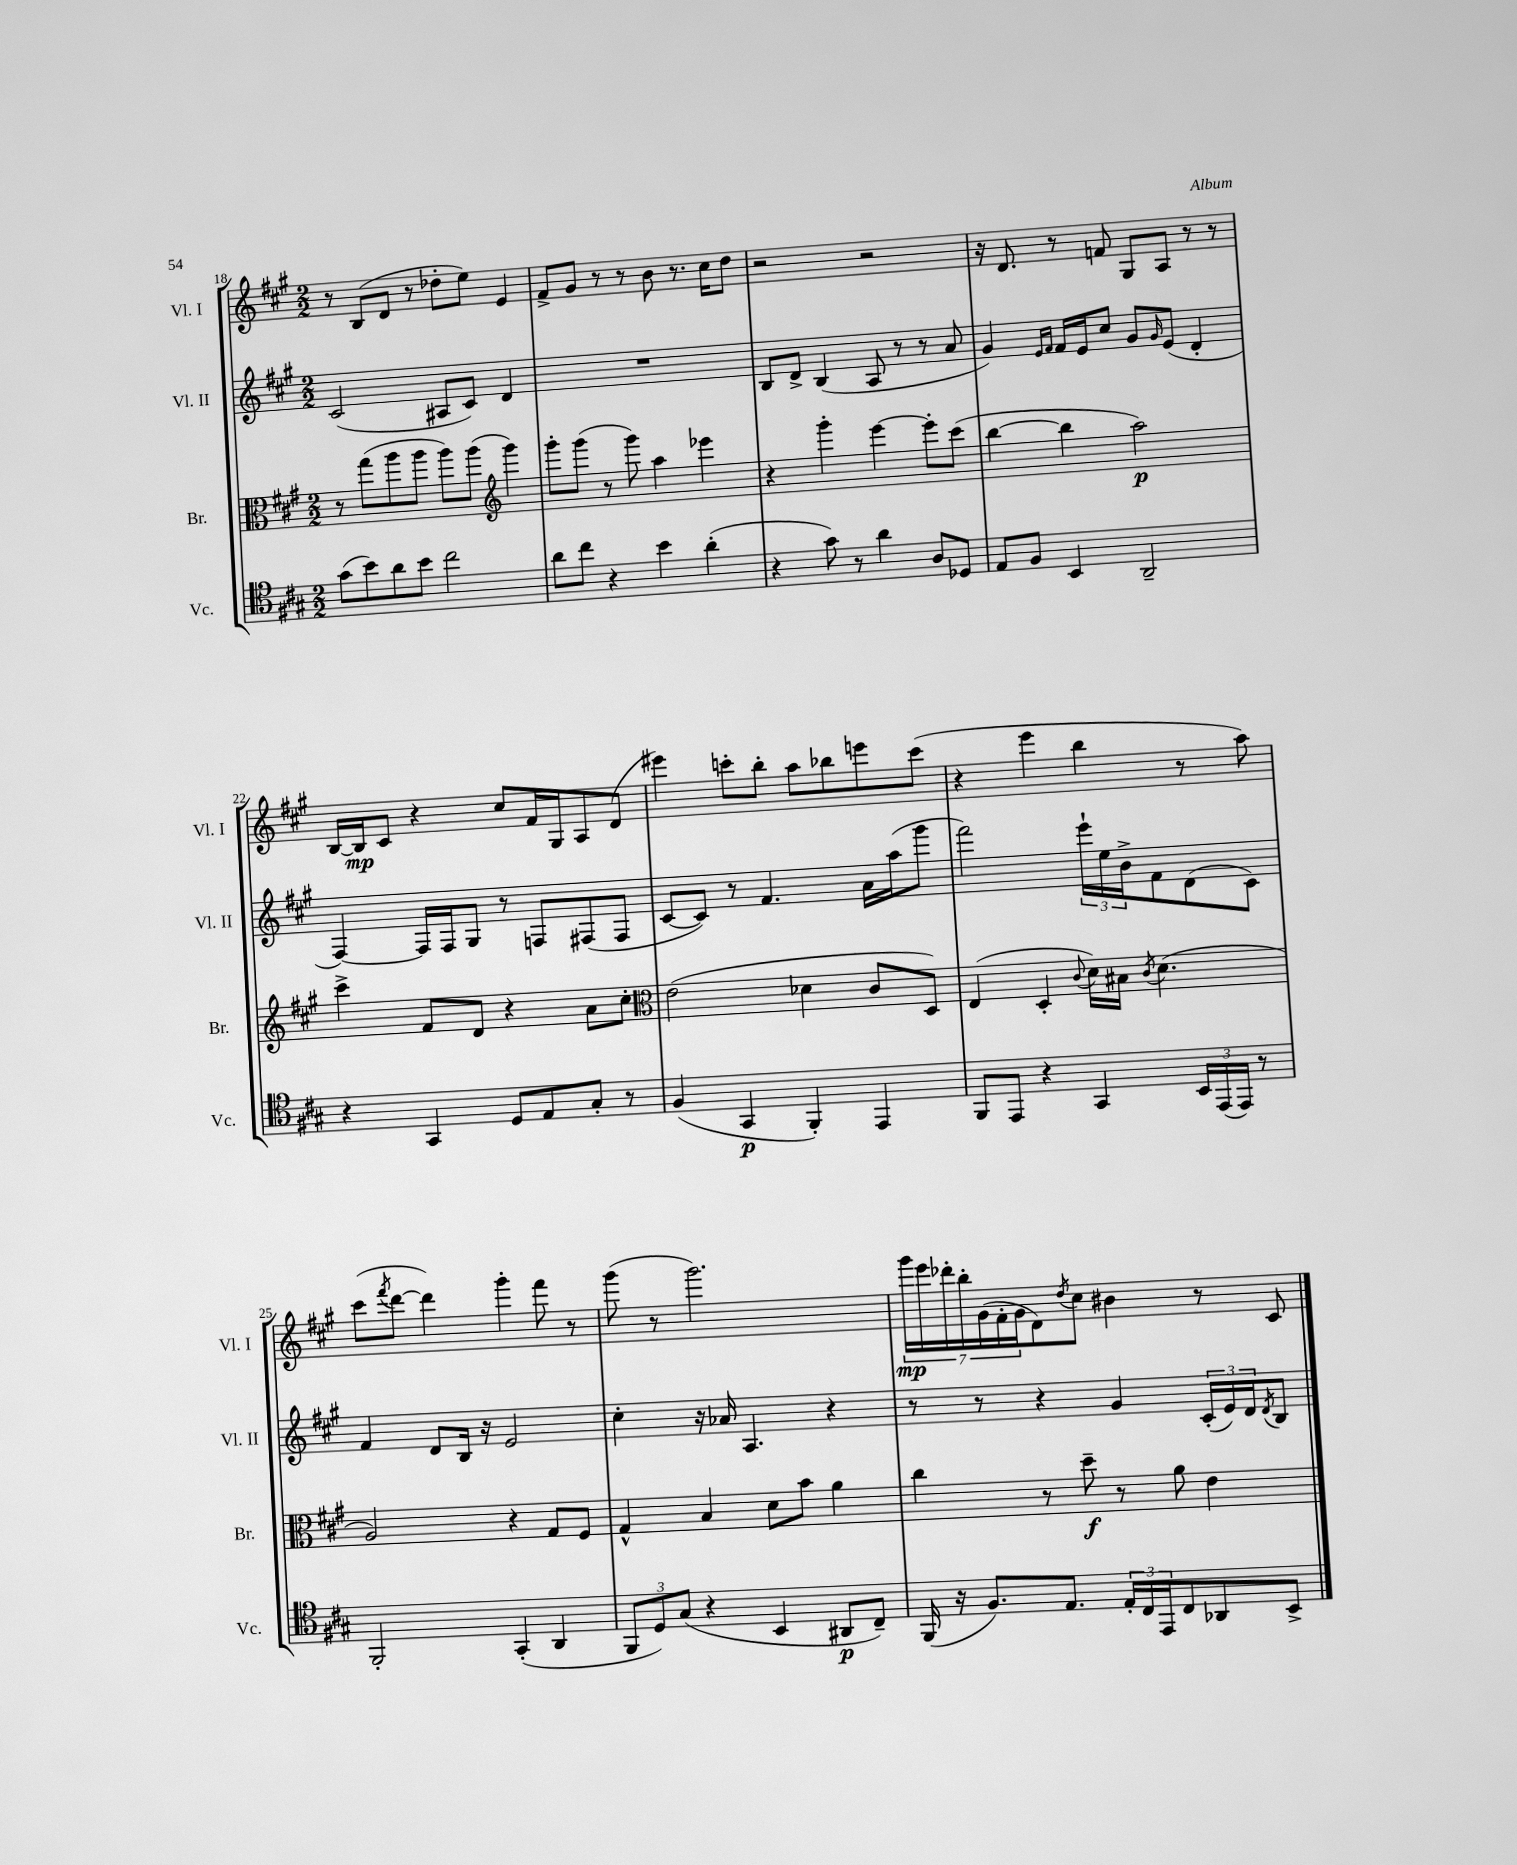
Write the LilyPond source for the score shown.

<<
\new StaffGroup <<
\new Staff = "s0" \with { instrumentName = "Vl. I" shortInstrumentName = "Vl. I" } {
    \clef treble \key a \major \numericTimeSignature \time 2/2
    r8 b8( d'8 r8 des''8-. e''8) e'4 |
    fis'8-> gis'8 r8 r8 b'8 r8. cis''16 d''8 |
    r2 r2 |
    r16 d'8. r8 f'8 gis8 a8 r8 r8 |
    b16~ b16\mp cis'8 r4 cis''8 fis'16 gis16 a8 d'8( |
    eis'''4) c'''8-. b''8-. a''8 bes''8 e'''8 c'''8( |
    r4 e'''4 b''4 r8 a''8) |
    cis'''8( \acciaccatura { fis'''8 } d'''8~ d'''4) gis'''4-. fis'''8 r8 |
    gis'''8( r8 gis'''2.) |
    \tuplet 7/4 { gis'''16\mp e'''16 des'''16-. b''16-. gis'16( fis'16-. gis'16 } d'8) \acciaccatura { d''8 } cis''8 bis'4 r8 cis'8 \bar "|." |
}
\new Staff = "s1" \with { instrumentName = "Vl. II" shortInstrumentName = "Vl. II" } {
    \clef treble \key a \major \numericTimeSignature \time 2/2
    cis'2( ais8 cis'8) d'4 |
    R1 |
    b8 d'8-> b4( a8 r8 r8 a'8 |
    gis'4) \grace { e'16 fis'16 } fis'16 e'16 cis''8 gis'8 \grace { gis'16 } e'8( d'4-. |
    fis4~) fis16 fis16 gis8 r8 f8 fis8( fis8 |
    cis'8~ cis'8) r8 fis'4. a'16 a''16( gis'''8 |
    fis'''2) \tuplet 3/2 { e'''16-! e''16 b'16-> } fis'8 d'8( cis'8) |
    fis'4 d'8 b16 r16 e'2 |
    cis''4-. r16 aes'16 a4. r4 |
    r8 r8 r4 gis'4 \tuplet 3/2 { cis'16-.( e'16) d'16 } \acciaccatura { d'8 } b8 \bar "|." |
}
\new Staff = "s2" \with { instrumentName = "Br." shortInstrumentName = "Br." } {
    \clef alto \key a \major \numericTimeSignature \time 2/2
    r8 gis''8( a''8 a''8 a''8) a''8( \clef treble gis'''4) |
    gis'''8-. gis'''8( r8 gis'''8) a''4 ees'''4 |
    r4 gis'''4-. e'''4~ e'''8-. cis'''8( |
    b''4~ b''4 a''2\p) |
    cis'''4-> fis'8 d'8 r4 a'8 cis''8-. |
    \clef alto e'2( des'4 cis'8 d8) |
    e4( d4-. \appoggiatura { cis'8 } d'16) bis16 \acciaccatura { cis'8 } d'4.( |
    a2) r4 gis8 fis8 |
    gis4-^ b4 d'8 b'8 a'4 |
    cis''4 r8 d''8--\f r8 a'8 e'4 \bar "|." |
}
\new Staff = "s3" \with { instrumentName = "Vc." shortInstrumentName = "Vc." } {
    \clef tenor \key a \major \numericTimeSignature \time 2/2
    gis'8( b'8) a'8 b'8 cis''2 |
    a'8 cis''8 r4 b'4 a'4-.( |
    r4 gis'8) r8 a'4 a8 des8 |
    e8 fis8 b,4 a,2-- |
    r4 gis,4 d8 e8 gis8-. r8 |
    fis4( gis,4\p fis,4-.) e,4 |
    fis,8 e,8 r4 gis,4 \tuplet 3/2 { b,16 e,16( e,16) } r8 |
    fis,2-. gis,4-.( a,4 |
    \tuplet 3/2 { fis,8 d8) gis8( } r4 b,4 ais,8\p cis8--) |
    fis,16( r16 fis8.) e8. \tuplet 3/2 { e16-. cis16 e,16 } cis8 aes,8 b,8-> \bar "|." |
}
>>
>>
\layout { \context { \Score currentBarNumber = #18 } }
